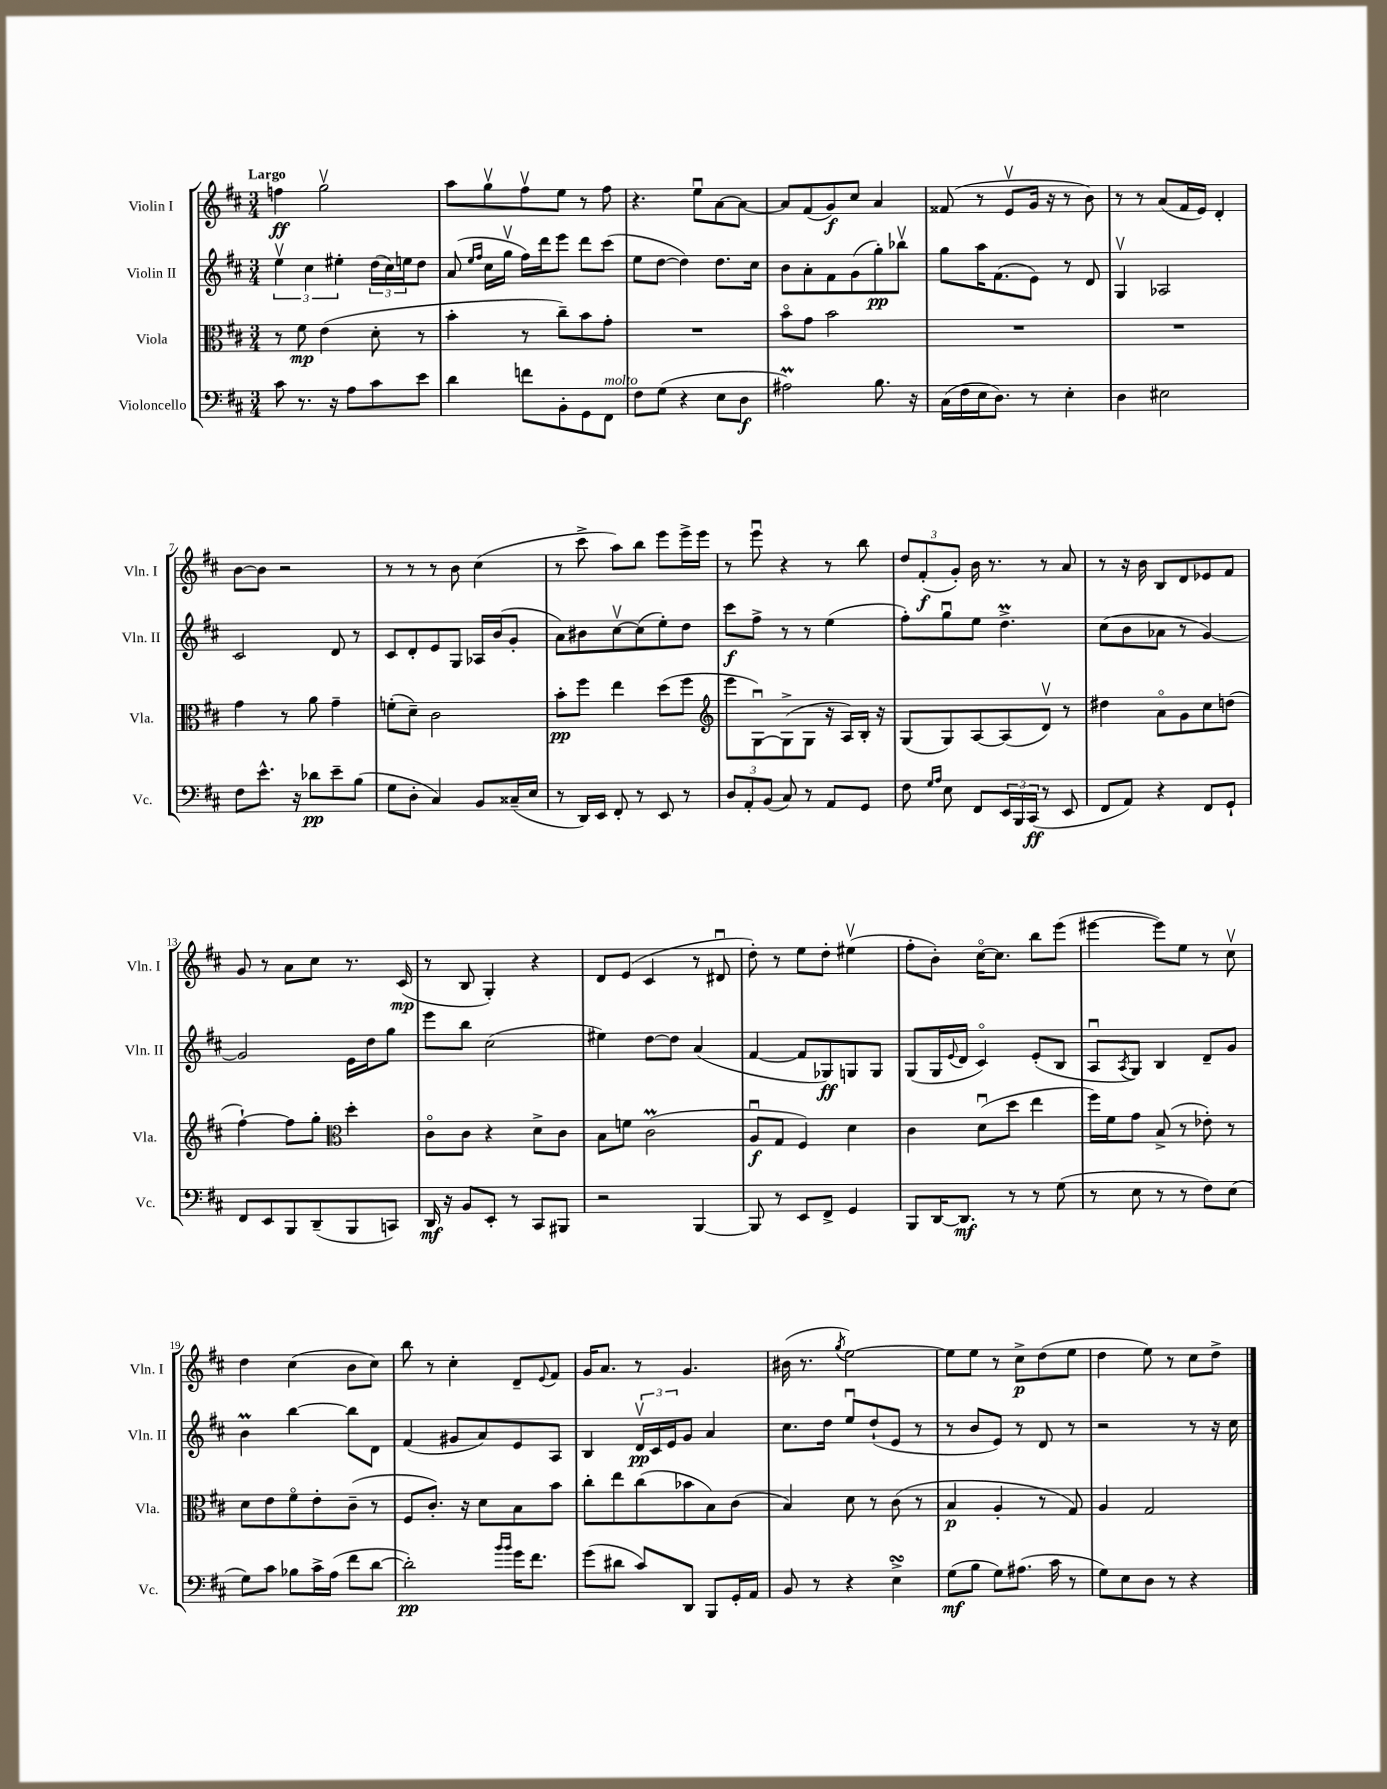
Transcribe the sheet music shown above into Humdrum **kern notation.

**kern	**dynam	**kern	**dynam	**kern	**dynam	**kern	**dynam
*part4	*part4	*part3	*part3	*part2	*part2	*part1	*part1
*staff4	*staff4	*staff3	*staff3	*staff2	*staff2	*staff1	*staff1
*I"Violoncello	*	*I"Viola	*	*I"Violin II	*	*I"Violin I	*
*I'Vc.	*	*I'Vla.	*	*I'Vln. II	*	*I'Vln. I	*
*clefF4	*	*clefC3	*	*clefG2	*	*clefG2	*
*k[f#c#]	*	*k[f#c#]	*	*k[f#c#]	*	*k[f#c#]	*
*M3/4	*	*M3/4	*	*M3/4	*	*M3/4	*
=1	=1	=1	=1	=1	=1	=1	=1
!	!	!	!	!	!	!LO:TX:a:B:t=Largo	!
8c#\	.	8r	.	6eev\	.	4ffn\	ff
8.r	.	8f#\	mp	.	.	.	.
.	.	.	.	6cc#\	.	.	.
.	.	(4e\	.	.	.	2ggv\	.
16r	.	.	.	.	.	.	.
.	.	.	.	6ee#X'\	.	.	.
8A\L	.	.	.	.	.	.	.
8c#\	.	8d'\	.	(24dd\LL	.	.	.
.	.	.	.	24cc#\)	.	.	.
.	.	.	.	24een\J	.	.	.
8e\J	.	8r	.	8dd\J	.	.	.
=2	=2	=2	=2	=2	=2	=2	=2
4d\	.	4b'\	.	(8a/	.	8aa\L	.
.	.	.	.	16qqee/LL	.	.	.
.	.	.	.	16qqff#/JJ	.	.	.
.	.	.	.	16cc#\LL	.	8ggv\	.
.	.	.	.	16ggv\JJ	.	.	.
8fn\L	.	8r	.	16ff#\LL)	.	8ff#v\	.
.	.	.	.	16ddd\J	.	.	.
8BB'\	.	8cc#~\L)	.	8eee\J	.	8ee\J	.
8GG\	.	8b\	.	8ddd\L	.	8r	.
!LO:TX:a:i:t=molto	!	!	!	!	!	!	!
8FF#\J	.	8g'\J	.	(8ccc#\J	.	8ff#\	.
=3	=3	=3	=3	=3	=3	=3	=3
8F#\L	.	2.r	.	8ee\L	.	4.r	.
(8G\J	.	.	.	[8dd\J	.	.	.
4r	.	.	.	4dd\])	.	.	.
.	.	.	.	.	.	8eeu\L	.
8E\L	.	.	.	8.dd\L	.	[8a\	.
8D\J	f	.	.	.	.	8a\J_	.
.	.	.	.	16cc#\Jk	.	.	.
=4	=4	=4	=4	=4	=4	=4	=4
2A#Xm\)	.	8b\L	.	8b\L	.	8a/L]	.
.	.	8g\J	.	8a'\	.	(8f#/	.
.	.	2b\	.	8f#\	.	8g/)	f
.	.	.	.	(8g\	.	8cc#/J	.
8.B\	.	.	.	8gg'\)	pp	4a/	.
.	.	.	.	8bb-Xv\J	.	.	.
16r	.	.	.	.	.	.	.
=5	=5	=5	=5	=5	=5	=5	=5
(16C#\LL	.	2.r	.	8gg\L	.	(8f##X/	.
16F#\	.	.	.	.	.	.	.
16E\J	.	.	.	16aa\K	.	8r	.
8.D\J)	.	.	.	(8.f#\	.	.	.
.	.	.	.	.	.	8ev/L	.
8r	.	.	.	8e\J)	.	16g/Jk	.
.	.	.	.	.	.	16r	.
4E'\	.	.	.	8r	.	8r	.
.	.	.	.	8d/	.	8b\)	.
=6	=6	=6	=6	=6	=6	=6	=6
4D\	.	2.r	.	4Gv/	.	8r	.
.	.	.	.	.	.	8r	.
2E#X\	.	.	.	2A-X/	.	(8a/L	.
.	.	.	.	.	.	16f#/L	.
.	.	.	.	.	.	16e/JJ)	.
.	.	.	.	.	.	4d'/	.
!!LO:LB:g=z
=7	=7	=7	=7	=7	=7	=7	=7
8F#\L	.	4g\	.	2c#/	.	[8b\L	.
8.e^^\J	.	.	.	.	.	8b\J]	.
.	.	8r	.	.	.	2r	.
16r	.	.	.	.	.	.	.
8d-X\L	pp	8a\	.	.	.	.	.
8e~\	.	4g~\	.	8d/	.	.	.
(8B\J	.	.	.	8r	.	.	.
=8	=8	=8	=8	=8	=8	=8	=8
8G\L	.	(8fn'\L	.	8c#/L	.	8r	.
8D'\J	.	8d~\J)	.	8d'/	.	8r	.
4C#/)	.	2c#\	.	8e/	.	8r	.
.	.	.	.	8G/J	.	8b\	.
8BB/L	.	.	.	16A-X/LL	.	(4cc#\	.
.	.	.	.	(16b/J	.	.	.
(16C##X~/L	.	.	.	8g'/J	.	.	.
16E/JJ	.	.	.	.	.	.	.
=9	=9	=9	=9	=9	=9	=9	=9
8r	.	8b'\L	pp	8a\L)	.	8r	.
16DD/LL)	.	8ff#\J	.	8b#X\	.	8ccc#^\	.
16EE/JJ	.	.	.	.	.	.	.
8FF#'/	.	4ee\	.	[8cc#v\	.	8aa\L)	.
8r	.	.	.	(8cc#\]	.	8bb\J	.
8EE/	.	(8dd\L	.	8ee'\)	.	8eee\L	.
8r	.	8ff#\J	.	8dd\J	.	16eee^\L	.
.	.	.	.	.	.	16eee\JJ	.
=10	=10	=10	=10	=10	=10	=10	=10
*	*	*clefG2	*	*	*	*	*
12D/L	.	8eee\L	.	8ccc#\L	f	8r	.
12AA'/	.	.	.	.	.	.	.
.	.	[8Gu\)	.	8ff#^\J	.	8eeeu\	.
(12BB/J	.	.	.	.	.	.	.
8C#/)	.	(8G^\]	.	8r	.	4r	.
8r	.	8G\J	.	8r	.	.	.
8AA/L	.	16r	.	(4ee\	.	8r	.
.	.	16A/LL)	.	.	.	.	.
8GG/J	.	16B'/JJ	.	.	.	8bb\	.
.	.	16r	.	.	.	.	.
=11	=11	=11	=11	=11	=11	=11	=11
8F#\	.	(8G/L	.	8ff#'\L)	.	12dd/L	.
.	.	.	.	.	.	(12f#'/	f
16qqG/LL	.	.	.	.	.	.	.
16qqA/JJ	.	.	.	.	.	.	.
8E\	.	8G/)	.	8ggu\	.	.	.
.	.	.	.	.	.	12g'/J)	.
8FF#/L	.	[8A/	.	8ee\J	.	16b\	.
.	.	.	.	.	.	8.r	.
24EE/L	.	(8A/]	.	4.ddM^\	.	.	.
24BBB/	.	.	.	.	.	.	.
(24CC#/JJ	ff	.	.	.	.	.	.
8r	.	8dv/J)	.	.	.	8r	.
8EE/	.	8r	.	.	.	8a/	.
=12	=12	=12	=12	=12	=12	=12	=12
8FF#/L	.	4dd#X\	.	(8cc#\L	.	8r	.
8AA/J)	.	.	.	8b\	.	16r	.
.	.	.	.	.	.	16b\	.
4r	.	8a\L	.	8a-X\J	.	8B/L	.
.	.	8g\	.	8r	.	8d/	.
8FF#/L	.	8cc#\	.	[4g/)	.	8e-X/	.
8GG`/J	.	(8ddn\J	.	.	.	8f#/J	.
!!LO:LB:g=z
=13	=13	=13	=13	=13	=13	=13	=13
8FF#/L	.	[4ff#`\)	.	2g/]	.	8g/	.
8EE/	.	.	.	.	.	8r	.
8BBB/	.	8ff#\L]	.	.	.	8a\L	.
(8DD~/	.	8gg'\J	.	.	.	8cc#\J	.
*	*	*clefC3	*	*	*	*	*
8BBB/	.	4dd'\	.	16e\LL	.	8.r	.
.	.	.	.	16dd\J	.	.	.
8CCn/J)	.	.	.	8gg\J	.	.	.
.	.	.	.	.	.	(16c#/	mp
=14	=14	=14	=14	=14	=14	=14	=14
16DD/	mf	8c#\L	.	8eee\L	.	8r	.
16r	.	.	.	.	.	.	.
8BB/L	.	8c#\J	.	8bb\J	.	8B/	.
8EE'/J	.	4r	.	(2cc#\	.	4G'/)	.
8r	.	.	.	.	.	.	.
8CC#/L	.	8d^\L	.	.	.	4r	.
8BBB#X/J	.	8c#\J	.	.	.	.	.
=15	=15	=15	=15	=15	=15	=15	=15
2r	.	8B\L	.	4ee#X\)	.	8d/L	.
.	.	8fn\J	.	.	.	(8e/J	.
.	.	(2c#m\	.	[8dd\L	.	4c#/	.
.	.	.	.	8dd\J]	.	.	.
[4BBB/	.	.	.	(4a/	.	8r	.
.	.	.	.	.	.	8d#Xu/	.
=16	=16	=16	=16	=16	=16	=16	=16
8BBB/]	.	8Au/L	f	[4f#/	.	8dd'\)	.
8r	.	8G/J	.	.	.	8r	.
8EE/L	.	4F#/)	.	8f#/L]	.	8ee\L	.
8FF#^/J	.	.	.	8G-X/)	ff	8dd'\J	.
4GG/	.	4d\	.	8Gn/	.	(4ee#Xv\	.
.	.	.	.	8G/J	.	.	.
=17	=17	=17	=17	=17	=17	=17	=17
8BBB/L	.	4c#\	.	(8G/L	.	8ff#'\L	.
[16DD/K	.	.	.	16G/L	.	8b'\J)	.
.	.	.	.	8qqe/	.	.	.
8.DD/J]	mf	.	.	16d/JJ	.	.	.
.	.	(8du\L	.	4c#/)	.	[16cc#\KL	.
.	.	.	.	.	.	8.cc#\J]	.
8r	.	8dd\J	.	.	.	.	.
8r	.	4ee\	.	(8e'/L	.	8bb\L	.
(8G\	.	.	.	8B/J	.	(8eee\J	.
=18	=18	=18	=18	=18	=18	=18	=18
8r	.	16ff#\LL)	.	8Au/L	.	[4eee#X\	.
.	.	16f#\J	.	.	.	.	.
.	.	.	.	8qA/	.	.	.
8E\	.	8g\J	.	8G/J)	.	.	.
8r	.	(8B^/	.	4B/	.	8eee#\L])	.
8r	.	8r	.	.	.	8ee\J	.
8F#\L)	.	8e-X'\)	.	8d~/L	.	8r	.
(8E\J	.	8r	.	8g/J	.	8cc#v\	.
!!LO:LB:g=z
=19	=19	=19	=19	=19	=19	=19	=19
8G\L)	.	8d\L	.	4bM\	.	4dd\	.
8c#\J	.	8e\	.	.	.	.	.
8B-X\L	.	8f#\	.	[4bb\	.	(4cc#\	.
16c#^\L	.	8e'\	.	.	.	.	.
(16A\JJ	.	.	.	.	.	.	.
8f#\L	.	(8c#~\J	.	8bb\L]	.	8b\L	.
[8d\J	.	8r	.	8d\J	.	8cc#\J)	.
=20	=20	=20	=20	=20	=20	=20	=20
2d'\])	pp	8F#/L	.	(4f#/	.	8bb\	.
.	.	8.c#'/J)	.	.	.	8r	.
.	.	.	.	8g#X/L	.	4cc#'\	.
.	.	16r	.	.	.	.	.
.	.	8d\L	.	8a/)	.	.	.
16qqb/LL	.	.	.	.	.	.	.
16qqb/JJ	.	.	.	.	.	.	.
16g\KL	.	8B\	.	8e/	.	8d~/L	.
8.f#\J	.	.	.	.	.	.	.
.	.	.	.	.	.	8qqe/	.
.	.	8b\J	.	8A/J	.	8f#/J	.
=21	=21	=21	=21	=21	=21	=21	=21
(8g\L	.	8cc#'\L	.	4B/	.	16g/KL	.
.	.	.	.	.	.	8.a/J	.
8d#X\J	.	8ee\	.	.	.	.	.
8c#/L)	.	(8cc#\	.	24dv/LL	pp	8r	.
.	.	.	.	24c#/	.	.	.
.	.	.	.	24e/J	.	.	.
8DD/J	.	8b-X\	.	8g/J	.	4.g/	.
8BBB/L	.	8B\)	.	4a/	.	.	.
16GG'/L	.	(8c#\J	.	.	.	.	.
16AA/JJ	.	.	.	.	.	.	.
=22	=22	=22	=22	=22	=22	=22	=22
8BB/	.	4B/)	.	8.cc#\L	.	(16b#X\	.
.	.	.	.	.	.	8.r	.
8r	.	.	.	.	.	.	.
.	.	.	.	16dd\Jk	.	.	.
.	.	.	.	.	.	8qgg/	.
4r	.	8d\	.	8eeu/L	.	[2ee\)	.
.	.	8r	.	(8dd`/	.	.	.
4EsSSS^\	.	(8c#\	.	8e/J	.	.	.
.	.	8r	.	8r	.	.	.
=23	=23	=23	=23	=23	=23	=23	=23
(8G\L	mf	4B/	p	8r	.	8ee\L]	.
8B\J	.	.	.	8b/L	.	8ee\J	.
8G\L)	.	4A'/	.	8e/J)	.	8r	.
(8.A#X\J	.	.	.	8r	.	8cc#^\L	p
.	.	8r	.	8d/	.	(8dd\	.
16c#\	.	.	.	.	.	.	.
8r	.	8G/)	.	8r	.	8ee\J	.
=24	=24	=24	=24	=24	=24	=24	=24
8G\L)	.	4A/	.	2r	.	4dd\	.
8E\	.	.	.	.	.	.	.
8D\J	.	2G/	.	.	.	8ee\)	.
8r	.	.	.	.	.	8r	.
4r	.	.	.	8r	.	8cc#\L	.
.	.	.	.	16r	.	8dd^\J	.
.	.	.	.	16cc#\	.	.	.
==	==	==	==	==	==	==	==
*-	*-	*-	*-	*-	*-	*-	*-
